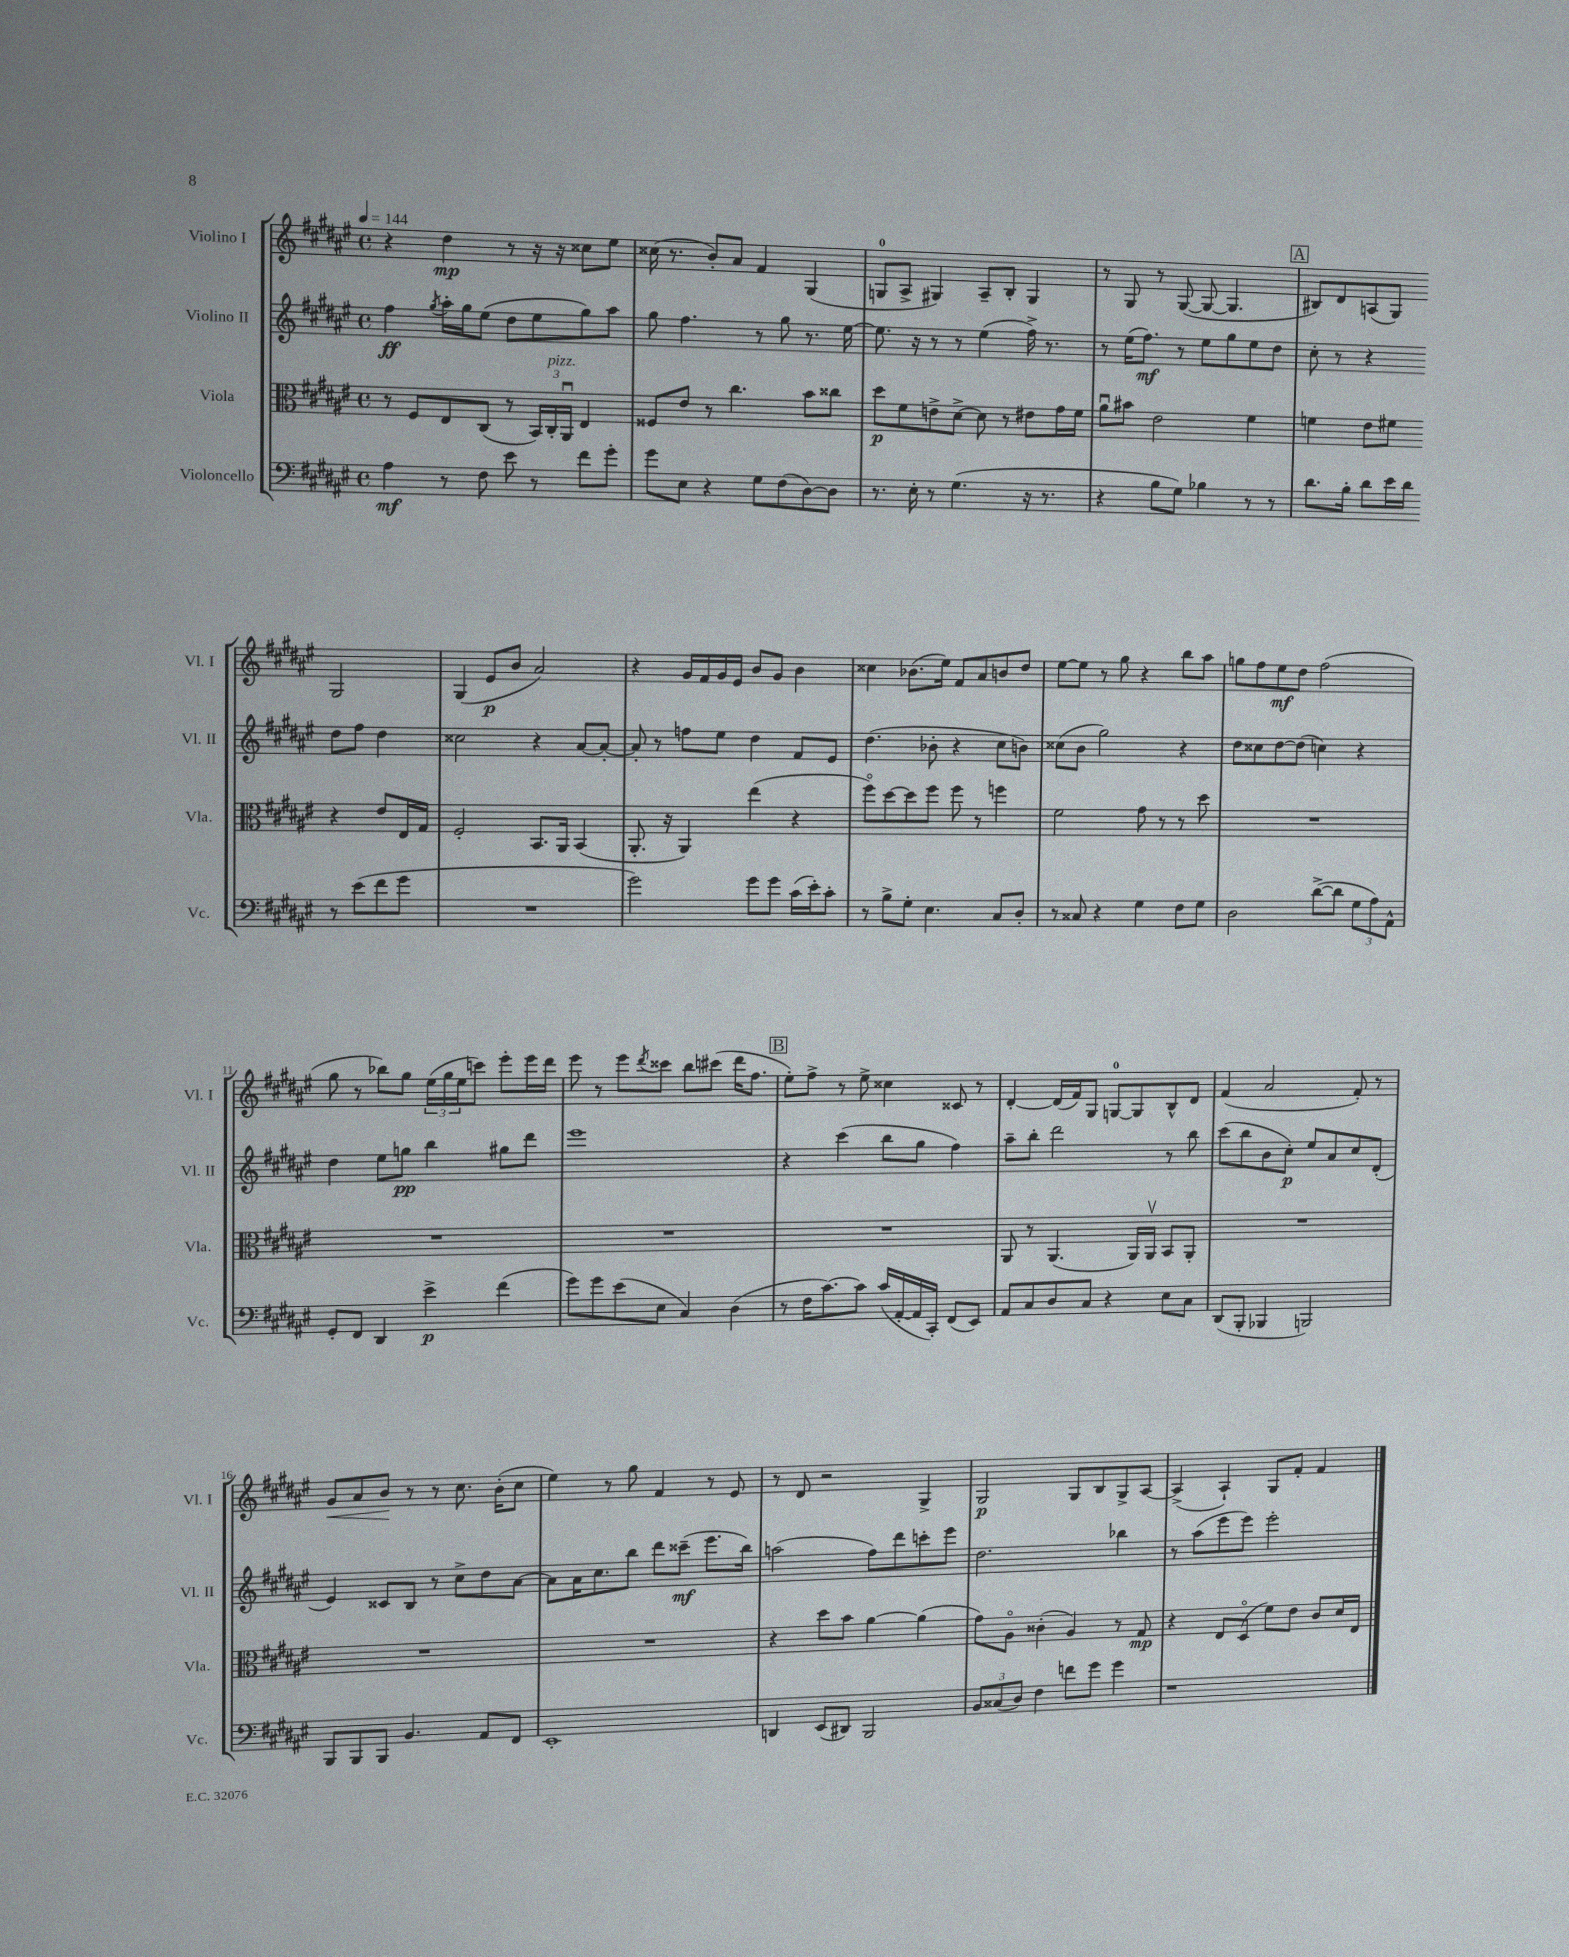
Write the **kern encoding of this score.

**kern	**kern	**kern	**kern
*staff4	*staff3	*staff2	*staff1
*clefF4	*clefC3	*clefG2	*clefG2
*k[f#c#g#d#a#e#]	*k[f#c#g#d#a#e#]	*k[f#c#g#d#a#e#]	*k[f#c#g#d#a#e#]
*M4/4	*M4/4	*M4/4	*M4/4
*met(c)	*met(c)	*met(c)	*met(c)
*MM144	*MM144	*MM144	*MM144
4A#\	8r	4ff#\	4r
.	8F#/L	.	.
.	.	8qgg#/	.
8r	8E#/	16aa#'\LL	4dd#\
.	.	16gg#\J	.
8F#\	(8C#/J	(8ee#\J	.
8e#\	8r	8dd#\L	8r
8r	24BB/LL)	8ee#\	16r
.	24C#'/	.	.
.	.	.	16r
.	24AA#u/JJ	.	.
8f#\L	4E#/	8gg#\)	8cc##\L
8g#'\J	.	8aa#\J	8ee#\J
=	=	=	=
8g#\L	8F##/L	8gg#\	(16cc##\
.	.	.	8.r
8E#\J	8e#/J	4.ff#\	.
4r	8r	.	8b'/L)
.	4.cc#\	.	8a#/J
8G#\L	.	8r	4f#/
(8F#\	.	8gg#\	.
[8D#\)	8b\L	8.r	(4G#/
8D#\]J	8cc##\J	.	.
.	.	[16ee#\	.
=	=	=	=
8.r	8dd#\L	8.ee#\]	8G/L
.	8f#\	.	8A#^/J
16E#'\	.	16r	.
8r	8e^\	8r	4G#/)
(4.G#\	[8d#^\J	8r	.
.	8d#\]	(4ee#\	8A#~/L
.	8r	.	8B'/J
16r	8e#\L	16ff#^\)	4G#/
8.r	.	8.r	.
.	16g#\L	.	.
.	16f#\JJ	.	.
=	=	=	=
4r	8a#u\L	8r	8r
.	8b#\J	(16ee#\LK	8G#/
.	.	8.ff#\J)	.
8B\L	2e#\	.	8r
8G#\J)	.	8r	([8G#/
4B-\	.	8ee#\L	8G#/_
.	.	8gg#\	4.G#/]
8r	4f#\	8ee#\	.
8r	.	8dd#\J	.
=	=	=	=
8.d#\L	4f\	8cc#'\	8B#/L)
.	.	8r	8d#/
16B'\Jk	.	.	.
8d#\L	8e#\L	4r	(8A/
16e#\L	8f#\J	.	8G#/J)
16d#\JJ	.	.	.
8r	4r	8dd#\L	2G#/
(8e#\L	.	8ff#\J	.
8f#\	8e#/L	4dd#\	.
8g#\J	16E#/L	.	.
.	16G#/JJ	.	.
=	=	=	=
1r	2F#'/	2cc##\	(4G#/
.	.	.	8e#/L
.	.	.	8b/J
.	8.BB/L	4r	2a#/)
.	16AA#/Jk	.	.
.	(4BB/	[8a#/L	.
.	.	8a#'/_J	.
=	=	=	=
2g#\)	8.AA#'/	8a#'/]	4r
.	.	8r	.
.	16r	.	.
.	4AA#/)	8ff\L	16g#/LL
.	.	.	16f#/
.	.	8ee#\J	16g#/
.	.	.	16e#/JJ
8g#\L	(4ee#\	4dd#\	8b/L
8g#\J	.	.	8g#/J
(16c#\LL	4r	8f#/L	4b\
16e#'\J)	.	.	.
8c#'\J	.	8e#/J	.
=	=	=	=
8r	8ff#o\L)	(4.dd#\	4cc##\
8B^\L	[8dd#\	.	.
8G#'\J	8dd#\]	.	(8.b-\L
4.E#\	8ff#\J	8b-'\	.
.	.	.	16ee#\Jk)
.	8ff#\	4r	8f#/L
.	8r	.	8a#/
8C#/L	4ff\	8cc#\L	8b/
8D#'/J	.	8b\J)	8dd#/J
=	=	=	=
8r	2f#\	(8cc##\L	[8ee#\L
8C##/	.	8b\J	8ee#\]J
4r	.	2gg#\)	8r
.	.	.	8gg#\
4G#\	8g#\	.	4r
.	8r	.	.
8F#\L	8r	4r	8bb\L
8G#\J	8dd#\	.	8aa#\J
=	=	=	=
2D#\	1r	8dd#\L	8gg\L
.	.	8cc##\	8ff#\
.	.	[8dd#\	8ee#\
.	.	(8dd#\]J	8dd#\J
([8d#^\L	.	4cc\)	(2ff#\
8d#\]J	.	.	.
12G#\L	.	4r	.
12A#\)	.	.	.
12AA#^^\J	.	.	.
=	=	=	=
8GG#'/L	1r	4dd#\	8gg#\
8FF#/J	.	.	8r
4DD#/	.	8ee#\L	8bb-\L)
.	.	8gg\J	8gg#\J
4e#^\	.	4bb\	(24ee#\LL
.	.	.	24gg#\
.	.	.	24ee#\J
.	.	.	8ccc\J)
(4f#\	.	8gg#\L	8eee#'\L
.	.	8ddd#\J	16eee#\L
.	.	.	16ddd#\JJ
=	=	=	=
8g#\L)	1r	1eee#	8eee#\
8g#\	.	.	8r
(8e#\	.	.	8eee#\L
.	.	.	8qddd#/
8E#\J	.	.	8ccc##\J
4C#/)	.	.	8bb\L
.	.	.	(8ccc#\J
(4D#\	.	.	16ddd#\LK
.	.	.	8.ff#\J
=	=	=	=
8r	1r	4r	8ee#'\L)
16F#\LK	.	.	8ff#^\J
[8.c#\)	.	.	.
.	.	(4ccc#\	8r
8c#\]J	.	.	8ee#^\
(16c#/LL	.	8bb\L	4cc##\
[16AA#'/	.	.	.
16AA#/]	.	8gg#\J	.
16CC#'/JJ)	.	.	.
(8FF#/L	.	4ff#\)	8c##/
8EE#/J)	.	.	8r
=	=	=	=
8AA#/L	8AA#/	8aa#~\L	[4d#'/
8C#/	8r	8bb'\J	.
8D#/	(4.AA#/	2ddd#\	(16d#/]LL
.	.	.	16f#/J)
8C#/J	.	.	8G#/J
4r	.	.	[8G/L
.	16AA#/LL)	.	8G/]
.	16AA#v/JJ	.	.
8E#\L	8BB/L	8r	8B^^/
8C#\J	8AA#'/J	8bb\	8d#/J
=	=	=	=
(8DD#/L	1r	(8ccc#\L	(4f#/
8BBB'/J	.	8bb\	.
4BBB-/	.	8b\	2a#/
.	.	8cc#'\J)	.
2BBB/)	.	8ee#/L	.
.	.	8a#/	.
.	.	8cc#/	8f#'/)
.	.	(8d#'/J	8r
=	=	=	=
8BBB/L	1r	4e#/)	8g#/L
8BBB/	.	.	8a#/
8BBB/J	.	8c##/L	8b/J
4.BB/	.	8B/J	8r
.	.	8r	8r
.	.	8cc#^\L	8.cc#\
8AA#/L	.	8dd#\	.
.	.	.	(16b'\LK
8FF#/J	.	[8a#\J	8cc#\J
=	=	=	=
1EE#'	1r	8a#\]L	4ee#\)
.	.	16a#\K	.
.	.	8.cc#\	.
.	.	.	8r
.	.	8bb\J	8gg#\
.	.	8ddd#\L	4f#/
.	.	(8ccc##~\J	.
.	.	8.eee#\L	8r
.	.	.	8e#/
.	.	16bb\Jk)	.
=	=	=	=
4DD/	4r	(2aa\	8r
.	.	.	8d#/
(8EE#/L	8dd#\L	.	2r
8DD#/J)	8b\J	.	.
2BBB/	[4a#\	8ff#\L)	.
.	.	8ddd#\	.
.	(4a#\]	8ccc'\	4G#^/
.	.	8eee#\J	.
=	=	=	=
12BB/L	8g#\L)	2.dd#\	2G#/
(12C##/	.	.	.
.	8A#o\J	.	.
12D#/J)	.	.	.
4F#\	(4c##'\	.	.
8f\L	4A#/)	.	8G#/L
8g#\J	.	.	8B/
4g#\	8r	4bb-\	8G#^/
.	8G#/	.	[8A#/J
=	=	=	=
1r	4r	8r	(4A#^/]
.	.	(8aa#\L	.
.	8E#/L	8eee#\	4A#`/)
.	(8D#o/J	8eee#\J)	.
.	8f#\L)	2eee#'\	8G#/L
.	8e#\J	.	8f#'/J
.	8c#/L	.	4f#/
.	16d#/L	.	.
.	16E#/JJ	.	.
==	==	==	==
*-	*-	*-	*-
